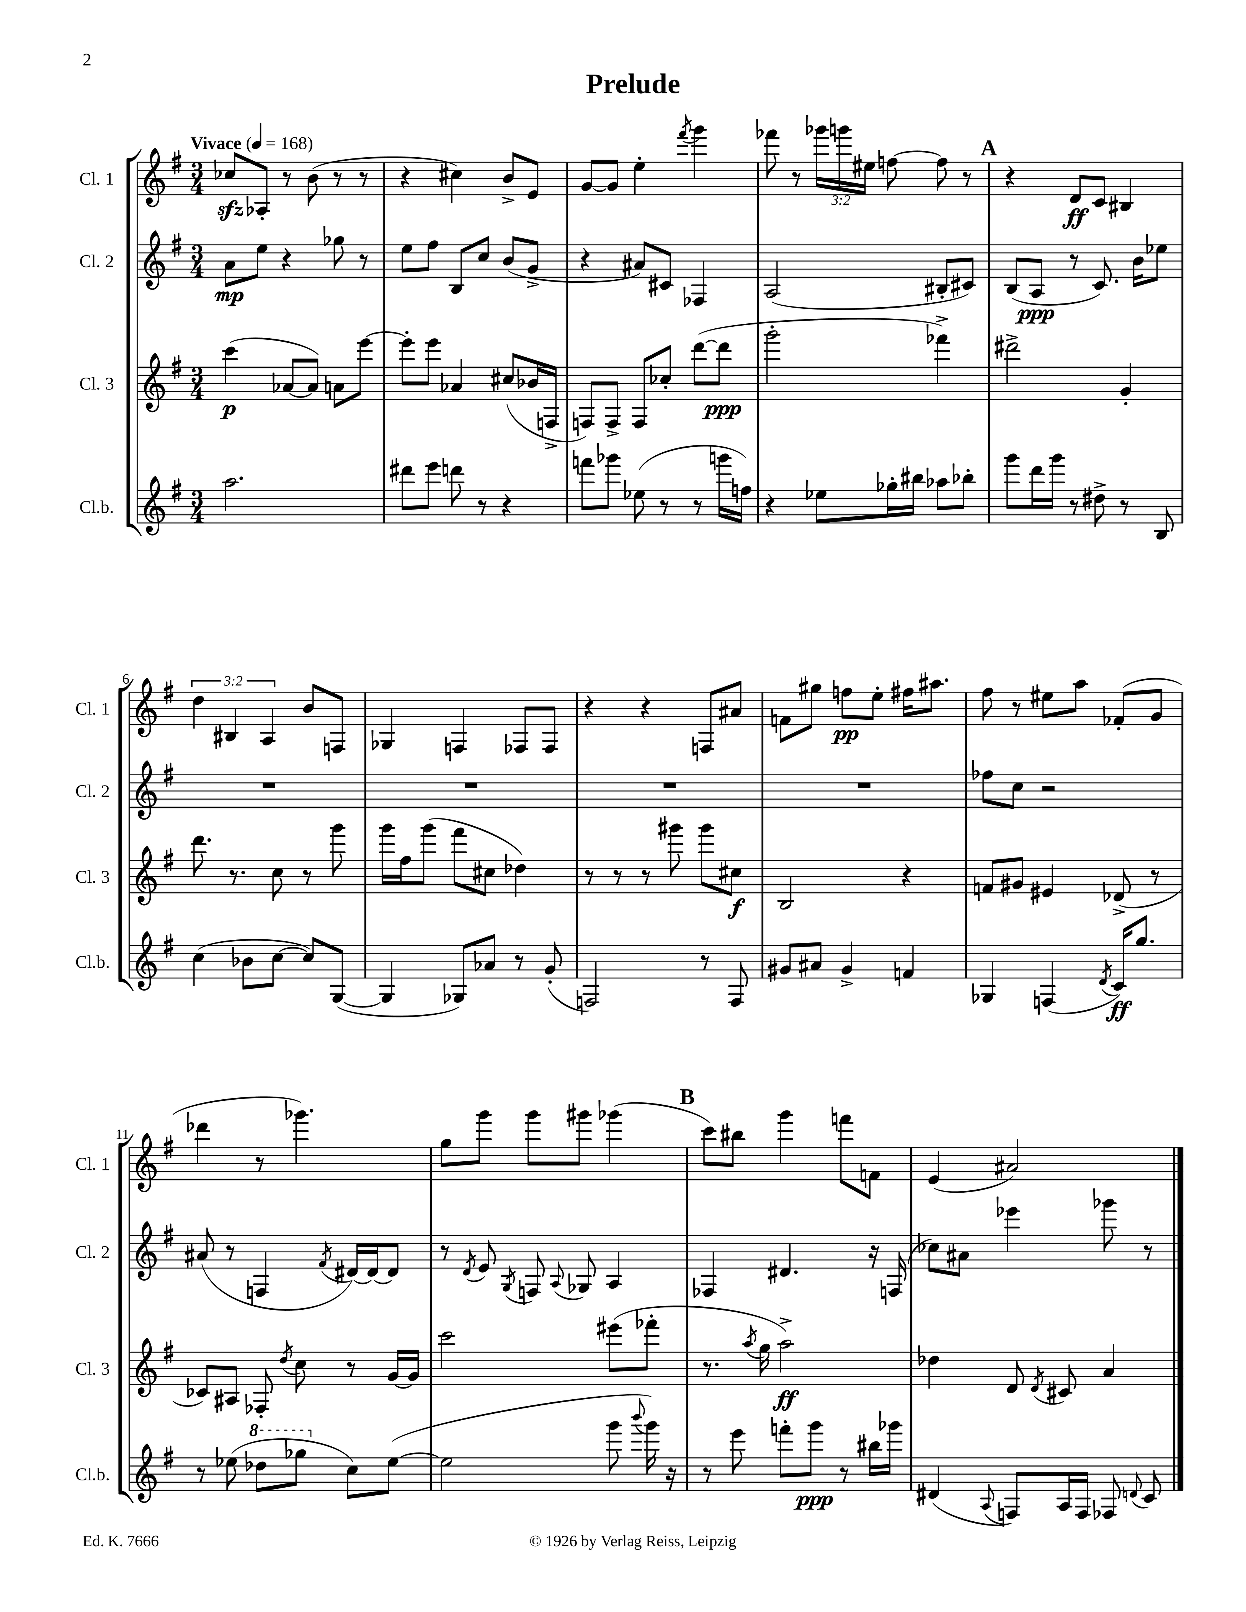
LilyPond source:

\header { title = "Prelude" }
<<
\new StaffGroup <<
\new Staff = "s0" \with { instrumentName = "Cl. 1" shortInstrumentName = "Cl. 1" } {
    \clef treble \key g \major \numericTimeSignature \time 3/4 \override Staff.TupletNumber.text = #tuplet-number::calc-fraction-text \tempo "Vivace" 4 = 168
    \autoBeamOff ces''8[\sfz aes8]-. r8 b'8( r8 r8 |
    r4 cis''4) b'8[-> e'8] |
    g'8[~ g'8] e''4-. \acciaccatura { fis'''8 } g'''4 |
    fes'''8 r8 \tuplet 3/2 { ges'''16[ g'''16 eis''16] } f''8~ f''8 r8 |
    \mark \markup { \bold "A" } r4 d'8[\ff c'8] bis4 |
    \tuplet 3/2 { d''4 bis4 a4 } b'8[ f8] |
    ges4 f4 fes8[ fes8] |
    r4 r4 f8[ ais'8] |
    f'8[ gis''8] f''8[\pp e''8]-. fis''16[ ais''8.] |
    fis''8 r8 eis''8[ a''8] fes'8[-.( g'8] |
    des'''4 r8 ges'''4.) |
    g''8[ g'''8] g'''8[ gis'''8] ges'''4( |
    \mark \markup { \bold "B" } c'''8[) bis''8] g'''4 f'''8[ f'8] |
    e'4( ais'2) \bar "|." |
}
\new Staff = "s1" \with { instrumentName = "Cl. 2" shortInstrumentName = "Cl. 2" } {
    \clef treble \key g \major \numericTimeSignature \time 3/4
    \autoBeamOff a'8[\mp e''8] r4 ges''8 r8 |
    e''8[ fis''8] b8[ c''8] b'8[( g'8]-> |
    r4 ais'8[) cis'8] fes4 |
    a2( bis8[-. cis'8]) |
    \mark \markup { \bold "A" } b8[( a8]\ppp r8 c'8.) b'16[ ees''8] |
    R2. |
    R2. |
    R2. |
    R2. |
    fes''8[ c''8] r2 |
    ais'8( r8 f4 \acciaccatura { fis'8 } dis'16[~) dis'16~ dis'8] |
    r8 \acciaccatura { d'8 } e'8 \acciaccatura { g8 } f8 \appoggiatura { a8 } ges8 a4 |
    \mark \markup { \bold "B" } fes4 dis'4. r16 f16( |
    ces''8[) ais'8] ees'''4 ges'''8 r8 \bar "|." |
}
\new Staff = "s2" \with { instrumentName = "Cl. 3" shortInstrumentName = "Cl. 3" } {
    \clef treble \key g \major \numericTimeSignature \time 3/4
    \autoBeamOff c'''4\p( aes'8[~ aes'8]) a'8[ e'''8]~ |
    e'''8[-. e'''8] aes'4 cis''8[( bes'16 f16]-> |
    f8[) f8]-> f8[ ces''8]-. d'''8[~( d'''8]\ppp |
    g'''2-. fes'''4->) |
    \mark \markup { \bold "A" } dis'''2-> g'4-. |
    d'''8. r8. c''8 r8 g'''8 |
    g'''16[ fis''16 g'''8]( fis'''8[ cis''8] des''4) |
    r8 r8 r8 gis'''8 gis'''8[ cis''8]\f |
    b2 r4 |
    f'8[ gis'8] eis'4 des'8->( r8 |
    ces'8[) ais8] fes8-. \acciaccatura { d''8 } c''8 r8 g'16[~ g'16] |
    c'''2 eis'''8[( fes'''8]-. |
    \mark \markup { \bold "B" } r8. \acciaccatura { a''8 } g''16 a''2->\ff) |
    des''4 d'8 \acciaccatura { d'8 } cis'8 a'4 \bar "|." |
}
\new Staff = "s3" \with { instrumentName = "Cl.b." shortInstrumentName = "Cl.b." } {
    \clef treble \key g \major \numericTimeSignature \time 3/4
    \autoBeamOff a''2. |
    dis'''8[ e'''8] d'''8 r8 r4 |
    f'''8[ ges'''8] ees''8( r8 r8 g'''16[ f''16]) |
    r4 ees''8[ ges''16-. bis''16] aes''8[ bes''8]-. |
    \mark \markup { \bold "A" } g'''8[ d'''16 g'''16] r8 dis''8-> r8 b8 |
    c''4( bes'8[ c''8]~ c''8[) g8]~( |
    g4 ges8[) aes'8] r8 g'8-.( |
    f2) r8 f8 |
    gis'8[ ais'8] gis'4-> f'4 |
    ges4 f4( \acciaccatura { d'8 } c'16[\ff) g''8.] |
    r8 ees''8( \ottava #1 des'''8[ ges'''8] \ottava #0 c''8[) ees''8]~( |
    ees''2 g'''8 \appoggiatura { b'''8 } g'''16) r16 |
    \mark \markup { \bold "B" } r8 e'''8 f'''8[-. g'''8]\ppp r8 bis''16[ ges'''16] |
    dis'4( \appoggiatura { a8 } f8[) a16 f16] fes8 \appoggiatura { d'8 } c'8 \bar "|." |
}
>>
>>
